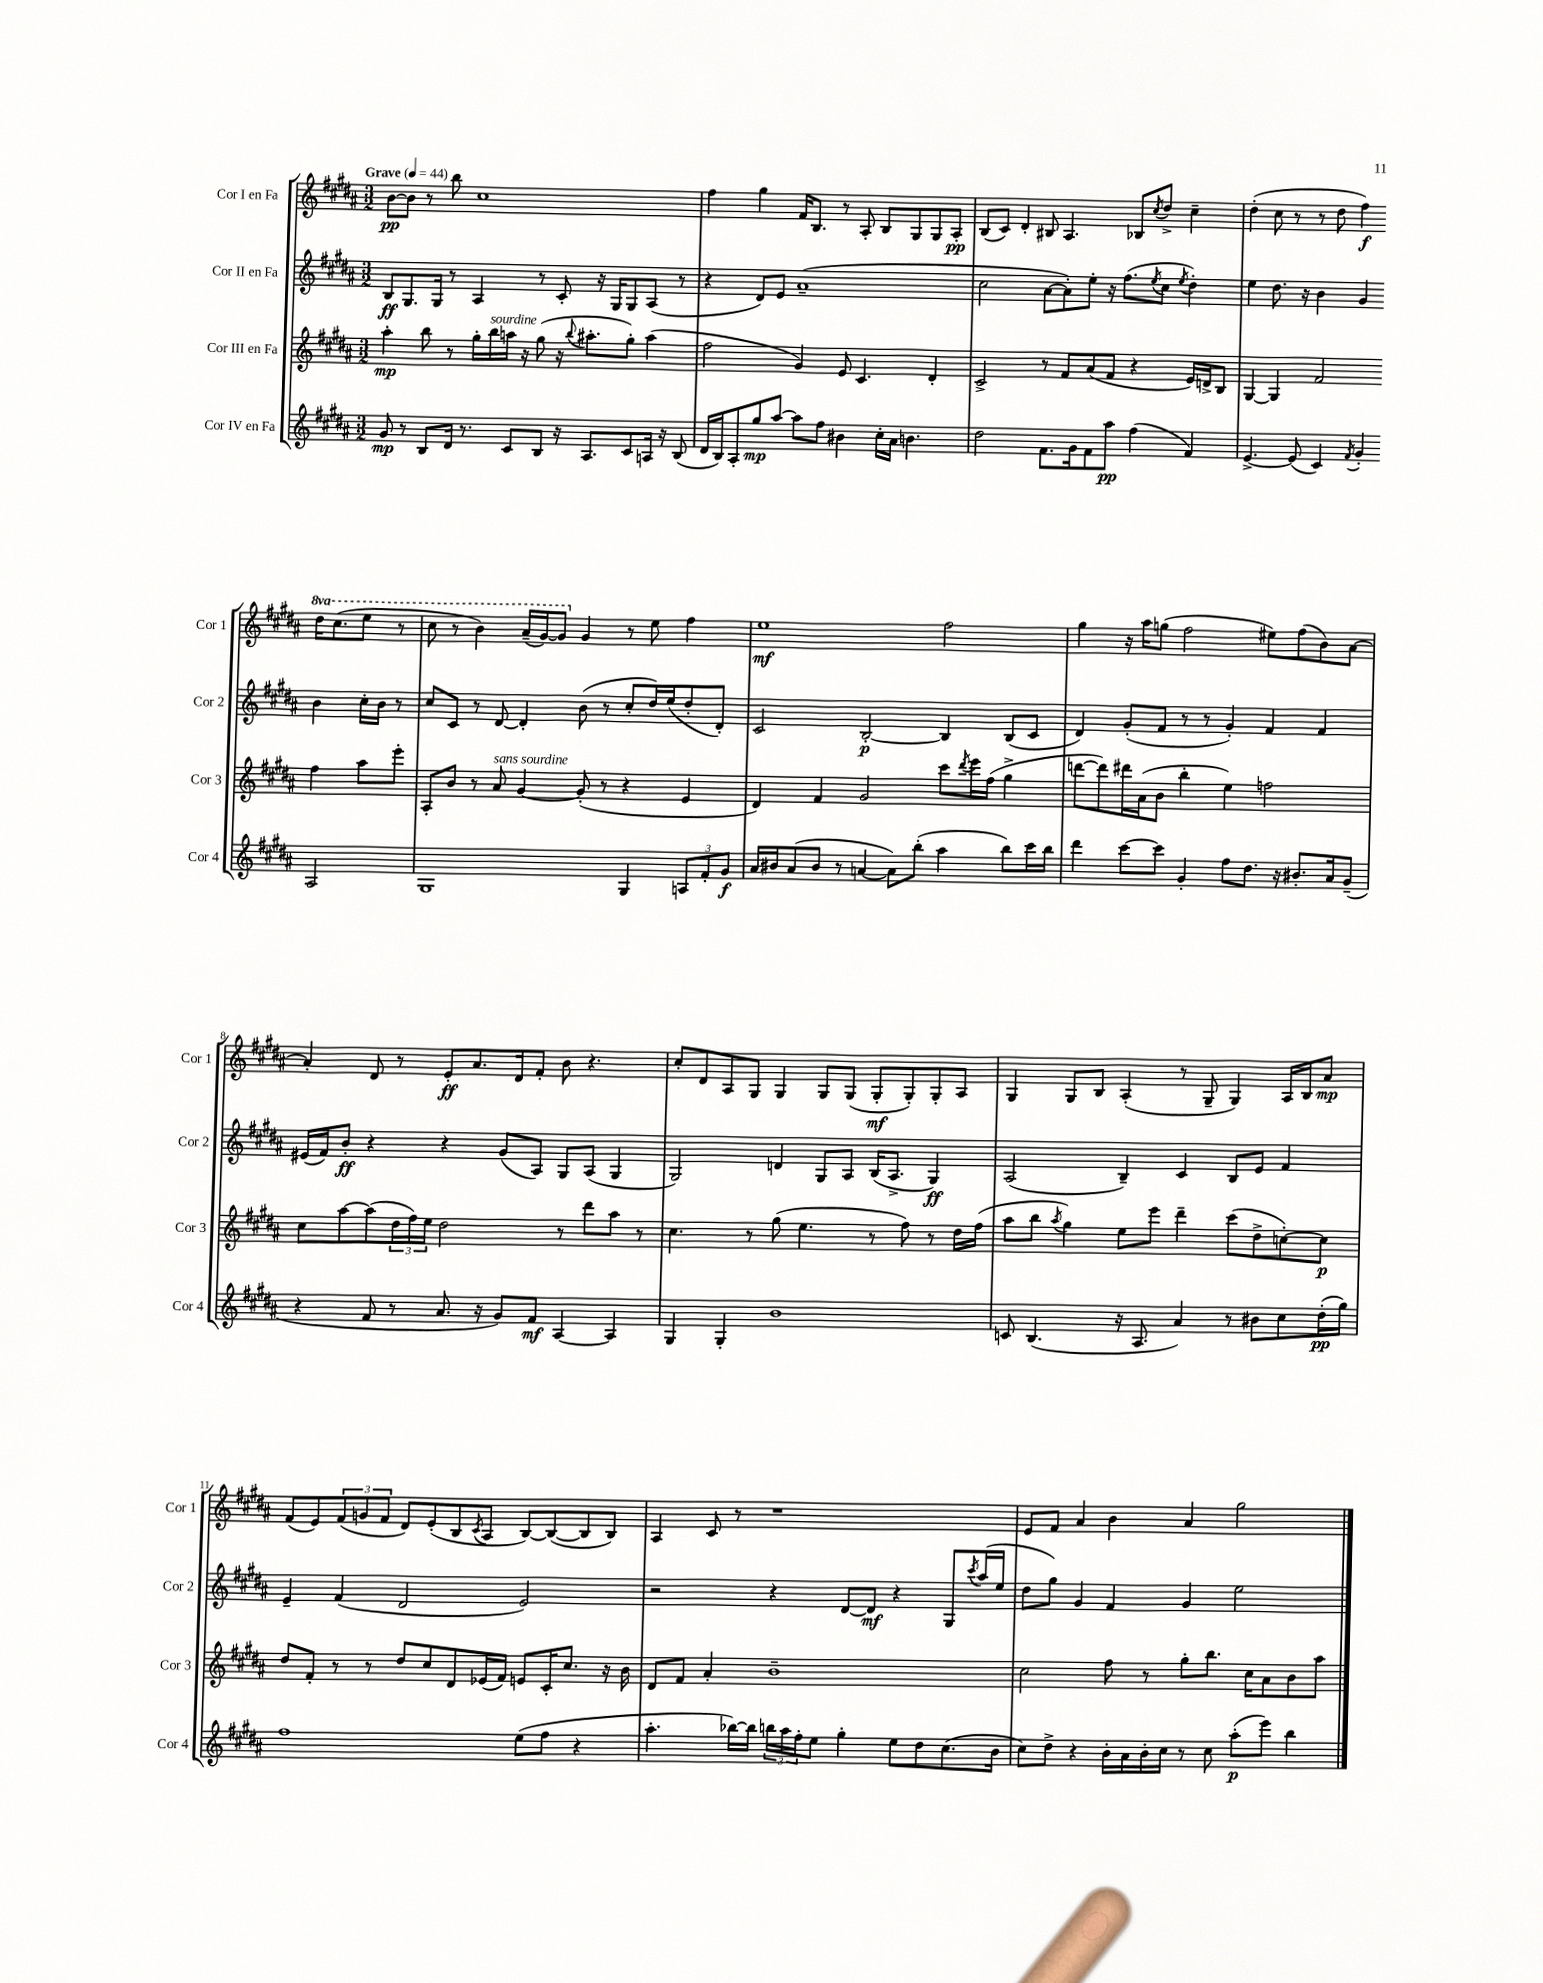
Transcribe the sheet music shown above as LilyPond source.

<<
\new StaffGroup <<
\new Staff = "s0" \with { instrumentName = "Cor I en Fa" shortInstrumentName = "Cor 1" } {
    \clef treble \key b \major \numericTimeSignature \time 3/2 \set Staff.ottavationMarkups = #ottavation-simple-ordinals \tempo "Grave" 4 = 44
    b'8~\pp b'8 r8 b''8 cis''1 |
    fis''4 gis''4 fis'16 b8. r8 ais8-. b8 gis8 gis8 ais8-.\pp |
    b8( cis'8) dis'4-. bis8 ais4. bes8 \acciaccatura { cis''8 } dis''8-> cis''4-- |
    dis''4-.( cis''8 r8 r8 dis''8 fis''4\f) \ottava #1 dis'''16 cis'''8.( e'''8 r8 |
    cis'''8 r8 b''4) ais''16--( gis''16~) gis''8 \ottava #0 gis'4 r8 e''8 fis''4 |
    e''1\mf fis''2 |
    gis''4 r16 ais''16 g''8( fis''2 eis''8) fis''8( b'8) ais'8~ |
    ais'4-. dis'8 r8 e'8-.\ff ais'8. dis'16 fis'8-. b'8 r4. |
    cis''8-. dis'8 ais8 gis8 gis4 gis8 gis8( gis8-.\mf gis8-.) gis8-. ais8 |
    gis4 gis8 b8 ais4-.( r8 gis8-- gis4) ais16 b16 ais'8\mp |
    fis'8( e'8) \tuplet 3/2 { fis'8( g'8 fis'8 } dis'8) e'8-.( b8 \acciaccatura { cis'8 } ais8 b8~) b8~( b8 b8) |
    ais4 cis'8 r8 r1 |
    e'8 fis'8 ais'4 b'4 ais'4 gis''2 \bar "|." |
}
\new Staff = "s1" \with { instrumentName = "Cor II en Fa" shortInstrumentName = "Cor 2" } {
    \clef treble \key b \major \numericTimeSignature \time 3/2
    b8\ff gis8. gis16 r8 ais4 r8 cis'8-. r16 gis16 gis8 ais8( r8 |
    r4 dis'8) e'8 ais'1--( |
    cis''2 ais'8~ ais'8-.) e''8-. r16 fis''8.( \acciaccatura { e''8 } cis''8 \acciaccatura { e''8 } dis''4-.) |
    e''4 dis''8. r16 b'4 gis'4 b'4 cis''16-. b'16 r8 |
    cis''8 cis'8 r8 dis'8~ dis'4-. b'8( r8 cis''8-. dis''16) e''16( dis''8-. dis'8-.) |
    cis'2 b2~-.\p b4 b8( cis'8 |
    dis'4) gis'8-.( fis'8 r8 r8 gis'4-.) fis'4 fis'4 |
    eis'16( fis'16) b'8-.\ff r4 r4 gis'8( ais8) gis8 ais8( gis4 |
    gis2) d'4 gis8 ais8 b16( ais8.-> gis4\ff) |
    ais2( b4--) cis'4 b8 e'8 fis'4 |
    e'4-- fis'4( dis'2 e'2) |
    r2 r4 dis'8~ dis'8\mf r4 gis8 \acciaccatura { cis'''8 } ais''16( e''16 |
    dis''8 gis''8) gis'4 fis'4 gis'4 e''2 \bar "|." |
}
\new Staff = "s2" \with { instrumentName = "Cor III en Fa" shortInstrumentName = "Cor 3" } {
    \clef treble \key b \major \numericTimeSignature \time 3/2
    ais''4-.\mp b''8 r8 gis''16-. b''16^\markup { \italic "sourdine" } a''16 r16 gis''8( r16 \appoggiatura { b''8 } ais''8.-. gis''8-.) ais''4( |
    fis''2 gis'4) e'8 cis'4. dis'4-. |
    cis'2-> r8 fis'8 ais'8( fis'8 r4 e'16) d'16-> b8 |
    gis4~ gis4 fis'2 fis''4 ais''8 e'''8-. |
    ais8-. b'8 r8 ais'8^\markup { \italic "sans sourdine" } gis'4~ gis'8-.( r8 r4 e'4 |
    dis'4) fis'4 gis'2 cis'''8 \acciaccatura { dis'''8 } e'''16 fis''16( gis''4-> |
    d'''8~ d'''8) dis'''16 ais'16( b'8 b''4-. e''4) f''2 |
    cis''8 ais''8~ ais''8( \tuplet 3/2 { dis''16 fis''16) e''16 } dis''2 r8 dis'''8 ais''8 r8 |
    cis''4. r8 gis''8( e''4. r8 fis''8) r8 dis''16 fis''16( |
    ais''8 b''8 \acciaccatura { ais''8 } gis''4) e''8 e'''8 dis'''4-- cis'''8( dis''8-> c''8~-.) c''8\p |
    dis''8 fis'8-. r8 r8 dis''8 cis''8 dis'8 ees'16( fis'16) e'8 cis'16-. cis''8. r16 b'16 |
    dis'8 fis'8 ais'4-. b'1-- |
    cis''2 fis''8 r8 gis''8-. b''8. cis''16 ais'8 b'8 ais''8 \bar "|." |
}
\new Staff = "s3" \with { instrumentName = "Cor IV en Fa" shortInstrumentName = "Cor 4" } {
    \clef treble \key b \major \numericTimeSignature \time 3/2
    gis'8\mp r8 b8 dis'16 r8. cis'8 b8 r16 ais8. cis'8 a16 r16 b8( |
    dis'16 b16) ais8-. gis''8\mp ais''8~ ais''8 fis''8 bis'4 cis''16-. ais'16 b'4. |
    dis''2 fis'8. gis'16 fis'8 ais''8\pp fis''4( fis'4) |
    e'4.~-> e'8( cis'4) \acciaccatura { fis'8 } gis'4-. ais2 |
    gis1 gis4 \tuplet 3/2 { a8 fis'8-. gis'8\f } |
    ais'16 bis'16 ais'8( bis'8 r8 a'4~ a'8) b''8-.( ais''4 b''8) cis'''16 b''16 |
    dis'''4 cis'''8~ cis'''8 gis'4-. fis''8 dis''8. r16 bis'8.-. ais'16 gis'8--( |
    r4 fis'8 r8 ais'8. r16 gis'8) fis'8\mf ais4~ ais4 |
    gis4 gis4-. b'1 |
    c'8 b4.( r16 ais8. ais'4) r8 bis'8 cis''8 dis''16-.\pp( gis''16) |
    fis''1 e''8( fis''8 r4 |
    ais''4.-. bes''16~) bes''16 \tuplet 3/2 { b''16 ais''16 fis''16-. } e''8 gis''4-. e''8 dis''8 cis''8.( b'16 |
    cis''8) dis''8-> r4 b'16-. ais'16 b'16-. cis''16 r8 cis''8 ais''8-.\p( e'''8) b''4 \bar "|." |
}
>>
>>
